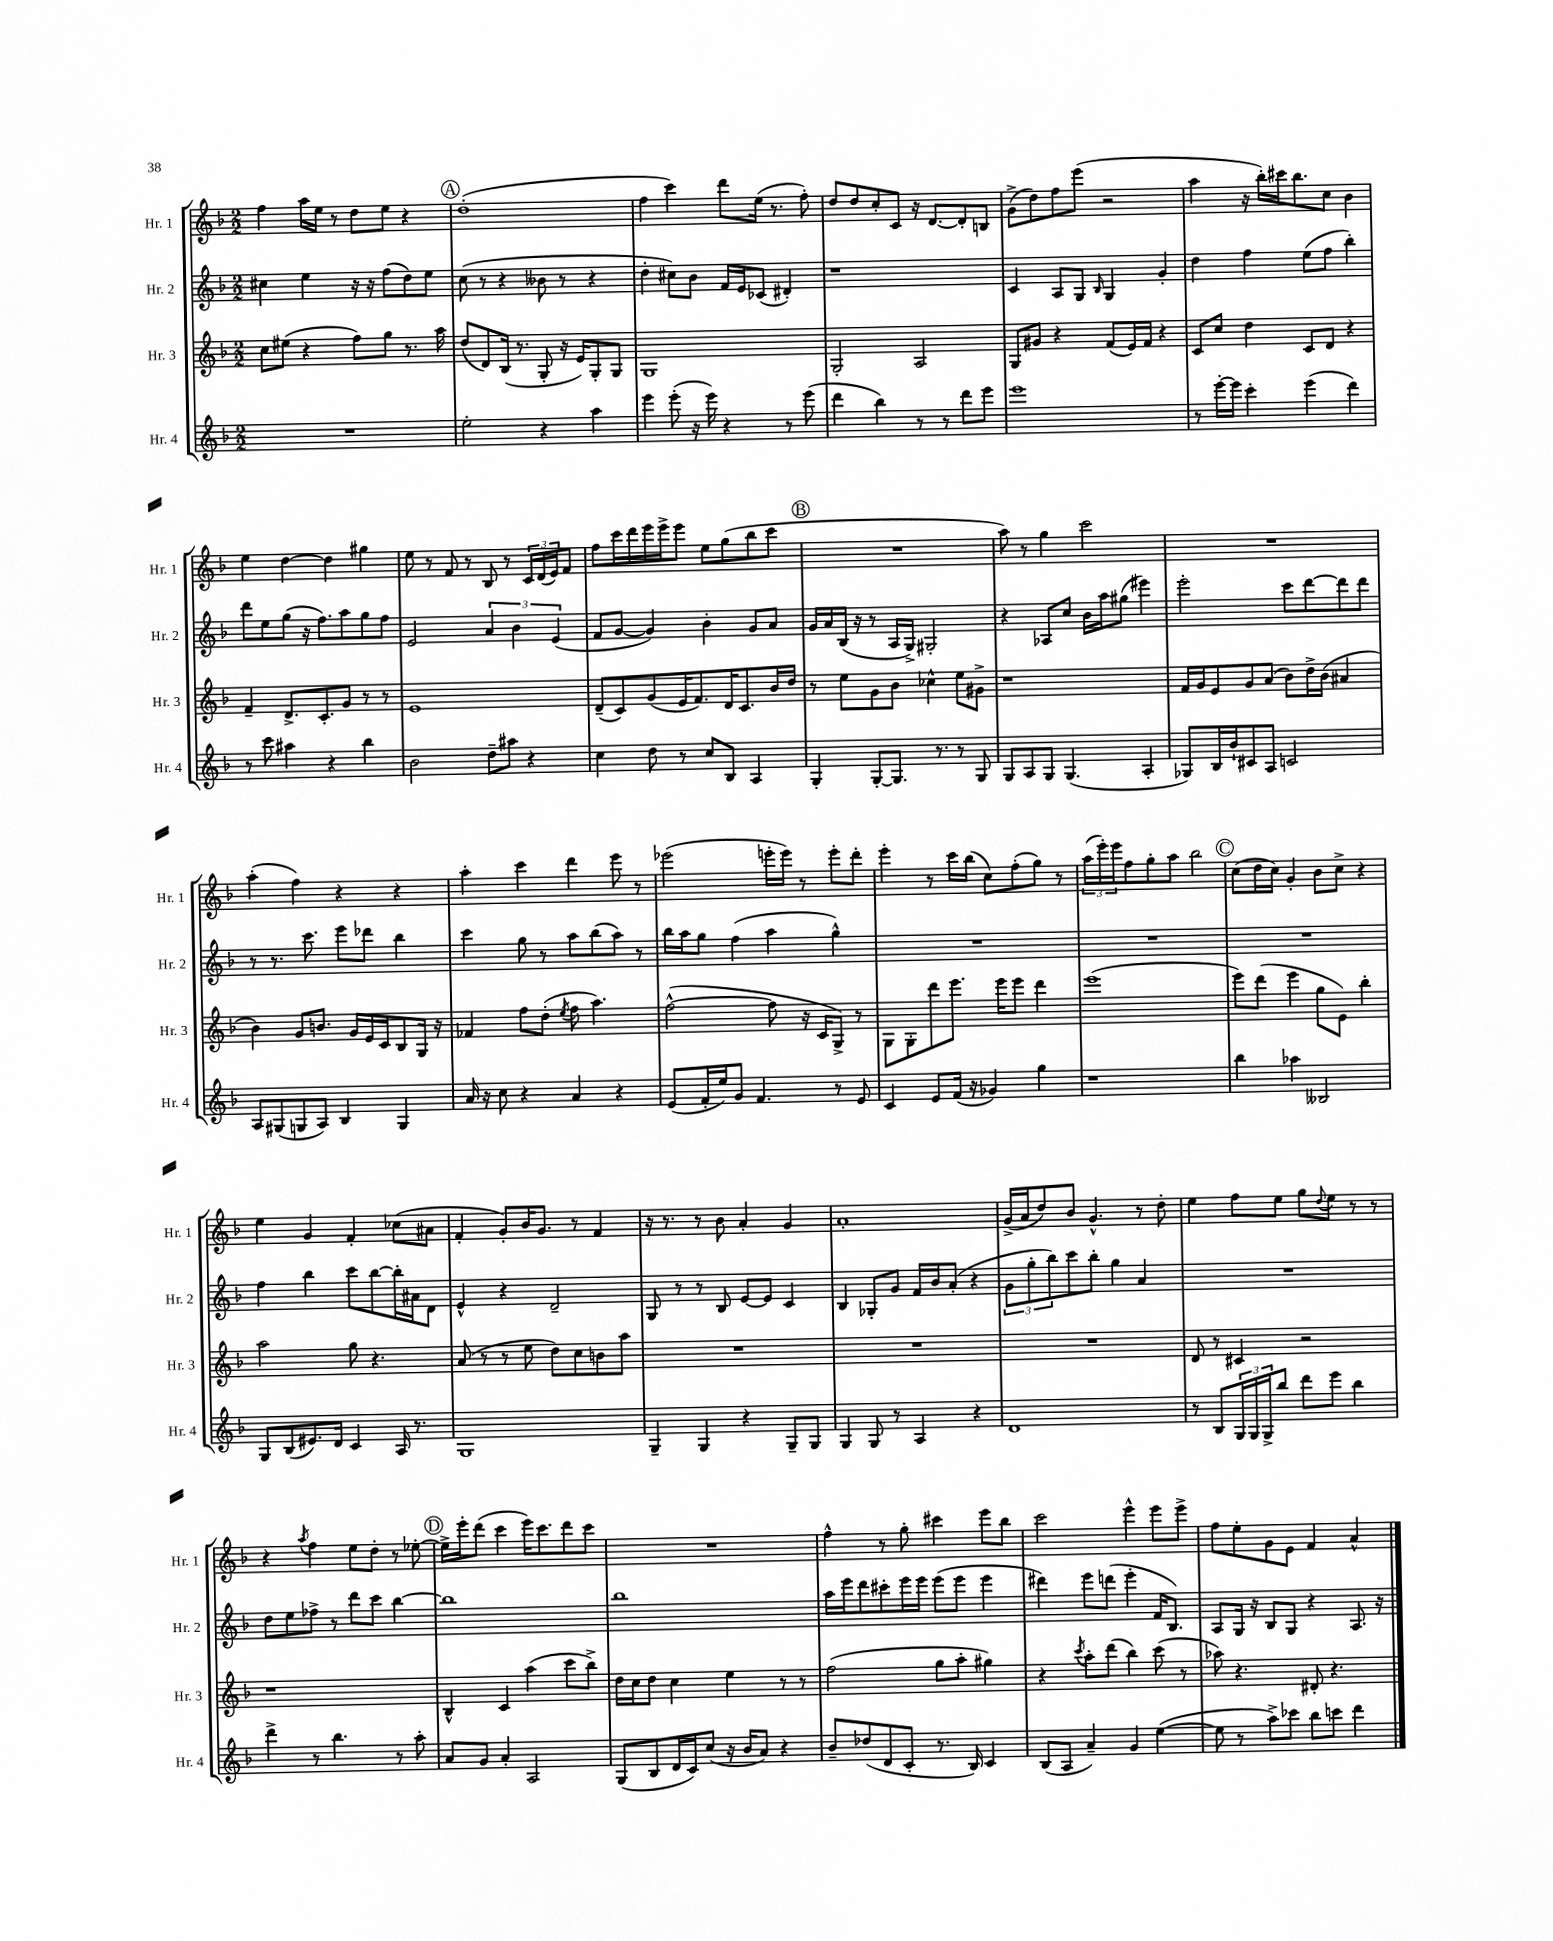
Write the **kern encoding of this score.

**kern	**kern	**kern	**kern
*staff4	*staff3	*staff2	*staff1
*clefG2	*clefG2	*clefG2	*clefG2
*k[b-]	*k[b-]	*k[b-]	*k[b-]
*M2/2	*M2/2	*M2/2	*M2/2
1r	8cc	4cc#	4ff
.	(8ee#	.	.
.	4r	4ee	16aa
.	.	.	16ee
.	.	.	8r
.	8ff)	16r	8dd
.	.	16r	.
.	8gg	(8ff	8ee
.	8.r	8dd)	4r
.	.	8ee	.
.	16aa	.	.
=	=	=	=
2ee'	(8dd	(8cc	(1dd'
.	8d)	8r	.
.	(16B-	4r	.
.	8.r	.	.
4r	8G'	8b--	.
.	16r	8r	.
.	16e)	.	.
4aa	8G'	4r	.
.	8G	.	.
=	=	=	=
4eee	1G	4dd'	4ff
(8eee'	.	8cc#)	4ccc)
16r	.	8b-	.
16eee)	.	.	.
4r	.	16f	8ddd
.	.	16e	.
.	.	(8c-	(16ee
.	.	.	8.r
8r	.	4d#')	.
(8eee	.	.	8ff')
=	=	=	=
4ddd	2G'	1r	8dd
.	.	.	8dd
4bb-)	.	.	8cc'
.	.	.	8c
8r	2A	.	16r
.	.	.	[8.d
8r	.	.	.
8ddd	.	.	8d']
8eee	.	.	8B
=	=	=	=
1eee	8G	4c	(8g^
.	8g#	.	8dd)
.	4r	8A	8ff
.	.	8G	(8eee
.	.	16qqB-	.
.	(8f	4G	2r
.	16e)	.	.
.	16f	.	.
.	4r	4g'	.
=	=	=	=
8r	8c	4dd	4aa
[16eee'	8cc	.	.
16eee]	.	.	.
4ccc'	4dd	4ff	16r
.	.	.	16bb-')
.	.	.	16ccc#
.	.	.	8.bb-
(4eee	8c	(8ee	.
.	8d	8ff	8cc
4ddd)	4r	4bb-')	4b-
=	=	=	=
8r	4f~	8ddd	4ee
8ccc	.	8ee	.
4aa#	8.d^	(8gg	[4dd
.	.	16r	.
.	8.c'	8.ff)	.
4r	.	.	4dd]
.	8g	8aa	.
4bb-	8r	8gg	4gg#
.	8r	8ff	.
=	=	=	=
2b-	1e	2e	8ee
.	.	.	8r
.	.	.	8f
.	.	.	8r
8dd~	.	6a	8B-
8aa#	.	.	8r
.	.	6b-	.
4r	.	.	24c
.	.	.	(24d
.	.	(6e	24e)
.	.	.	8f
=	=	=	=
4cc	(8d~	8f	8ff
.	8c)	[8g	16ccc
.	.	.	16ddd
8dd	(8g	4g])	16eee
.	.	.	16eee^
8r	16e	.	8eee
.	8.f)	.	.
8cc	.	4b-'	8ee
8B-	16d	.	(8gg
.	8.c	.	.
4A	.	8g	8bb-
.	16b-	8a	8ccc
.	16dd	.	.
=	=	=	=
4G'	8r	16g	1r
.	.	16a	.
.	8ee	(16B-	.
.	.	16r	.
[8G'	8g	8r	.
8.G]	8b-	16A	.
.	.	16G^)	.
.	4cc-^^	2G#'	.
8.r	.	.	.
8r	8ee	.	.
8G	8g#^	.	.
=	=	=	=
8G	1r	4r	8aa)
8A	.	.	8r
8G	.	8A-	4gg
(4.G	.	8cc	.
.	.	16b-	2ccc
.	.	16aa	.
.	.	(8gg#	.
4A'	.	4eee#)	.
=	=	=	=
8G-)	16f	2eee'	1r
.	16g	.	.
16B-	8e	.	.
16b-`	.	.	.
8c#	8g	.	.
8A	(8a	.	.
2c	8b-)	8ccc	.
.	16dd^	[8ddd	.
.	(16b-	.	.
.	4a#	8ddd]	.
.	.	8ddd	.
=	=	=	=
8A	4b-)	8r	(4aa'
(8G#	.	8.r	.
8G	8g	.	4ff)
.	.	8.ccc	.
8A)	8.b	.	.
4B-	.	8eee	4r
.	16g	.	.
.	16e	8ddd-	.
.	16c	.	.
4G	8B-	4bb-	4r
.	16G	.	.
.	16r	.	.
=	=	=	=
16a	4f-	4ccc	4aa'
16r	.	.	.
8cc	.	.	.
4r	8ff	8gg	4ccc
.	(8dd'	8r	.
.	8qee	.	.
4a	8ff	8aa	4ddd
.	4.aa)	(8bb-	.
4r	.	8aa)	8eee
.	.	8r	8r
=	=	=	=
(8e	([2ff^^	16bb-	(2eee-
.	.	16aa	.
16f'	.	8gg	.
16ee)	.	.	.
8g	.	(4ff	.
4.f	.	.	.
.	8ff]	4aa	16eee'
.	.	.	16eee)
.	16r	.	8r
.	16c	.	.
8r	8G^)	4gg^^)	8eee'
8e	8r	.	8ddd'
=	=	=	=
4c	8G	1r	4eee'
.	8G'	.	.
8e	8ddd	.	8r
(16f	8.eee	.	16ccc
16r	.	.	(16bb-
4g-)	.	.	8cc)
.	16eee	.	.
.	8eee	.	(8ff'
4gg	4ddd	.	8gg)
.	.	.	8r
=	=	=	=
1r	(1eee	1r	(24aa
.	.	.	24eee')
.	.	.	24eee
.	.	.	8ff
.	.	.	8gg'
.	.	.	8aa
.	.	.	2bb-
=	=	=	=
4bb-	8eee)	1r	(8cc
.	(8ddd	.	16dd
.	.	.	16cc)
4aa-	4eee	.	4g'
2B--	8gg	.	8b-
.	8e)	.	8cc^
.	4bb-'	.	4r
=	=	=	=
8G	2aa	4ff	4ee
(8B-	.	.	.
8.e#)	.	4bb-	4g
16d	.	.	.
4c	8gg	8ccc	4f'
.	4.r	[8bb-	.
16A	.	16bb-']	(8cc-
8.r	.	16a#	.
.	.	8d	8a#
=	=	=	=
1G	(8a	4e^^	4f'
.	8r	.	.
.	8r	4r	8g')
.	8ee	.	16b-
.	.	.	8.g
.	8dd)	2d~	.
.	8cc	.	8r
.	8b	.	4f
.	8aa	.	.
=	=	=	=
4G~	1r	8G	16r
.	.	.	8.r
.	.	8r	.
4G	.	8r	8r
.	.	8B-	8b-
4r	.	[8e	4a'
.	.	8e]	.
8G~	.	4c	4g
8G	.	.	.
=	=	=	=
4G	1r	4B-	1a'
8G	.	8G-'	.
8r	.	8g	.
4A	.	16f	.
.	.	16b-	.
.	.	(8a'	.
4r	.	4r	.
=	=	=	=
1d	1r	12g	(16g^
.	.	.	16a
.	.	12gg'	.
.	.	.	8dd)
.	.	12bb-)	.
.	.	8ccc	8b-
.	.	8bb-'	4.g^^
.	.	4gg	.
.	.	4a	8r
.	.	.	8dd'
=	=	=	=
8r	8d	1r	4ee
8B-	8r	.	.
24G	4c#	.	8ff
24G	.	.	.
24G^	.	.	.
8bb-	.	.	8ee
8ddd	2r	.	8gg
.	.	.	8qqdd
8eee	.	.	8ee
4bb-	.	.	8r
.	.	.	8r
=	=	=	=
4ddd^	1r	8dd	4r
.	.	8ee	.
.	.	.	8qaa
8r	.	8ff-^	4ff
4.bb-	.	8r	.
.	.	8ddd	8ee
.	.	8ccc	8dd'
8r	.	[4bb-	8r
8aa'	.	.	[8ee-'
=	=	=	=
8a	4B-^^	1bb-]	16ee-^]
.	.	.	16eee'
8g	.	.	(8ddd
4a'	4c	.	4ccc
2A	(4aa	.	16eee)
.	.	.	8.ccc
.	8ccc	.	8ddd
.	8bb-^)	.	8ccc
=	=	=	=
(8G	16dd	1bb-	1r
.	16cc	.	.
8B-	8dd	.	.
16d	4cc	.	.
16c)	.	.	.
(8cc	.	.	.
16r	4ee	.	.
16b-	.	.	.
8a)	.	.	.
4r	8r	.	.
.	8r	.	.
=	=	=	=
8b-~	(2ff	16aa	4ff^^
.	.	16eee	.
(8dd-	.	8ddd	.
8d	.	8ccc#'	8r
8c'	.	16eee	8gg'
.	.	16eee	.
8.r	8gg	(8eee	4ccc#
.	8aa'	8eee	.
16B-)	.	.	.
4c	4gg#)	4eee	8eee
.	.	.	8bb-
=	=	=	=
(8B-	4r	4ddd#)	2ccc
8A	.	.	.
.	8qccc	.	.
4a~)	8aa'	8eee	.
.	(8ddd	(8ddd	.
4g	4bb-)	4eee'	4eee^^
([4ee	(8ccc	16f	8eee
.	.	8.B-)	.
.	8r	.	8eee^
=	=	=	=
8ee]	8aa-)	8A	8ff
8r	4.r	16G	8ee'
.	.	16r	.
8aa^)	.	8B-	8g
8ccc-	.	8G	8e
8bb-	8d#'	4r	4f
8ccc	4.r	.	.
4ddd	.	8.A	4a^^
.	.	16r	.
==	==	==	==
*-	*-	*-	*-
